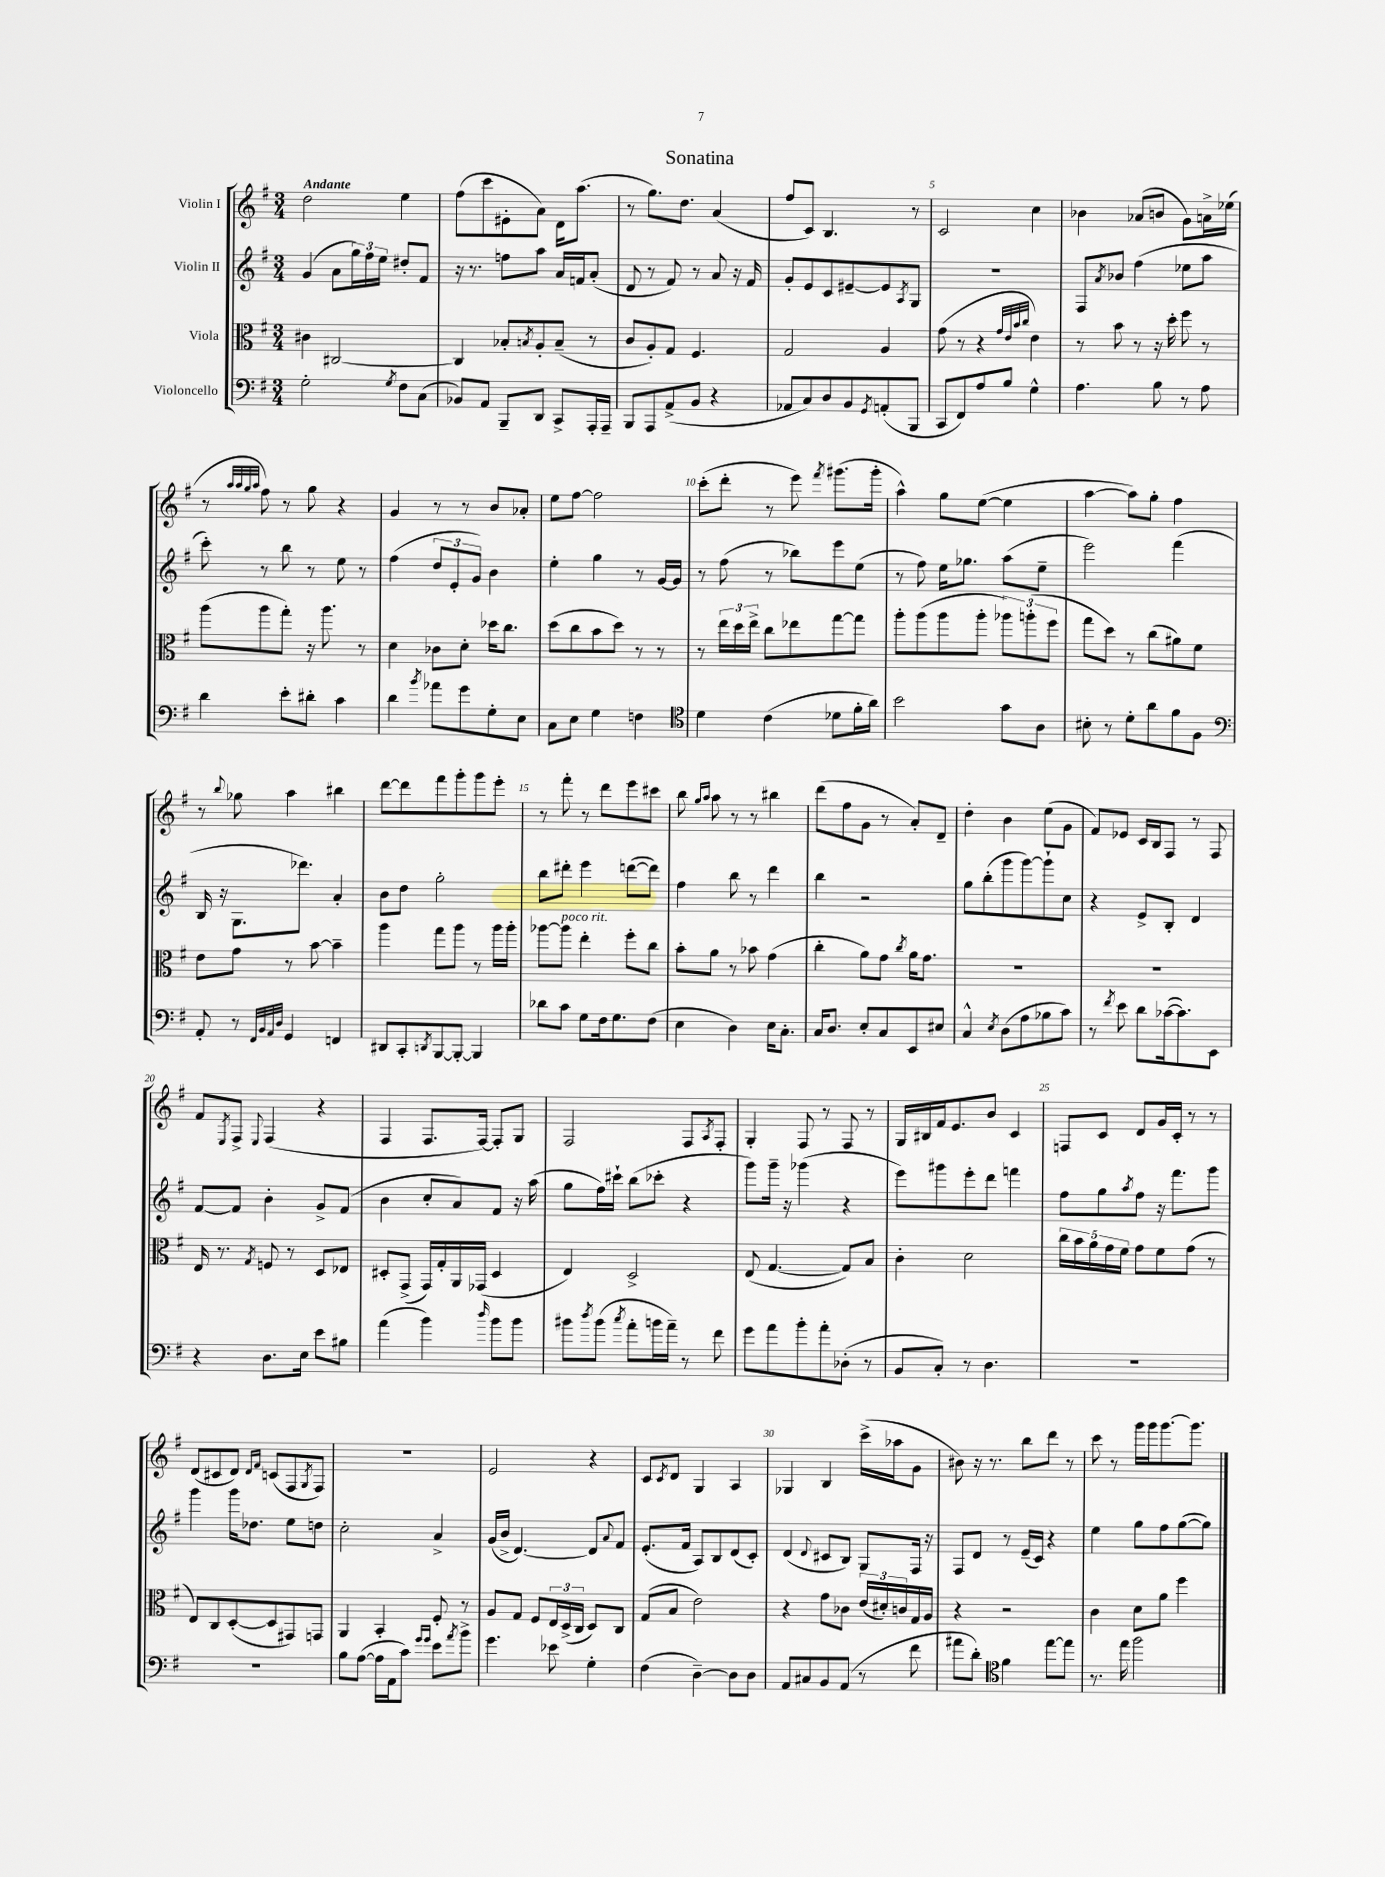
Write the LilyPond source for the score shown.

\header { title = "Sonatina" }
<<
\new StaffGroup <<
\new Staff = "s0" \with { instrumentName = "Violin I" } {
    \clef treble \key g \major \numericTimeSignature \time 3/4 \tempo "Andante"
    d''2 e''4 |
    fis''8( c'''8 eis'8-. a'8) d'16 a''8.( |
    r8 g''8.) d''8. a'4( |
    fis''8 c'8) b4. r8 |
    c'2 c''4 |
    bes'4 aes'8( b'8 g'8) a'16-> ees''16( |
    r8 \grace { a''32 a''32 g''32 a''32 } fis''8) r8 g''8 r4 |
    g'4 r8 r8 b'8 aes'8-. |
    e''8 fis''8~ fis''2 |
    c'''8-.( d'''8-. r8 e'''8) \acciaccatura { fis'''8 } gis'''8.( gis'''16-. |
    a''4-^) g''8 e''8~( e''4 |
    a''4~ a''8) g''8-. fis''4 |
    r8 \appoggiatura { b''8 } ges''8 a''4 bis''4 |
    d'''8~ d'''8 fis'''8 g'''8-. g'''8 e'''8-. |
    r8 fis'''8-. r8 d'''8 e'''8 cis'''8 |
    b''8 \grace { g''16 a''16 } a''8 r8 r8 bis''4 |
    d'''8( fis''8 g'8 r8 a'8-.) d'8-- |
    d''4-. b'4 e''8( g'8 |
    fis'8) ees'8 c'16 b16 fis8 r8 fis8 |
    fis'8 \acciaccatura { e8 } fis8-> \appoggiatura { e8 } fis4( r4 |
    fis4 fis8. fis16~) fis8-. g8 |
    fis2 fis8 \acciaccatura { a8 } fis8-. |
    g4-. fis8 r8 fis8 r8 |
    g16 bis16 fis'16 e'8. b'8 c'4 |
    f8 c'8 d'8 g'16 c'16-. r8 r8 |
    d'8( cis'8 d'8) \grace { d'16 fis'16 } c'8( fis8 \acciaccatura { g8 } fis8) |
    R2. |
    e'2 r4 |
    c'8 \acciaccatura { c'8 } d'8 g4 a4 |
    ges4 b4 c'''16->( aes''16 g'8 |
    bis'8) r16 r8. b''8 d'''8 r8 |
    c'''8 r8 g'''16 g'''16 g'''8.~ g'''8. \bar "|." |
}
\new Staff = "s1" \with { instrumentName = "Violin II" } {
    \clef treble \key g \major \numericTimeSignature \time 3/4
    g'4( a'8 \tuplet 3/2 { g''16) fis''16 e''16 } dis''8-. fis'8 |
    r16 r8. f''8 a''8 a'16 f'16 a'8-.( |
    d'8 r8 fis'8) r8 a'8 r16 fis'16 |
    g'8-. e'8 c'8 eis'8~-- eis'8 \acciaccatura { a8 } g8 |
    R2. |
    fis8 \acciaccatura { a'8 } bes'8 fis''4( ees''8 a''8 |
    c'''8-.) r8 b''8 r8 e''8 r8 |
    fis''4( \tuplet 3/2 { d''8 e'8-. g'8) } b'4 |
    e''4-. g''4 r8 g'16~ g'16 |
    r8 fis''8( r8 bes''8) e'''8 e''8( |
    r8 fis''8) e''16 ges''8. a''8( e''8-- |
    e'''2) fis'''4( |
    b16 r16 g8. des'''8.) a'4-. |
    b'8 d''8 g''2-. |
    b''8 dis'''8-. e'''4 d'''8~( d'''8) |
    fis''4 b''8 r8 d'''4 |
    b''4 r2 |
    g''8 b''8-.( g'''8 g'''8~) g'''8-! c''8 |
    r4 e'8-> b8-. d'4 |
    fis'8~ fis'8 b'4-. g'8-> fis'8( |
    b'4 c''8-. a'8) fis'8 r16 a''16( |
    g''8 fis''16) cis'''16-! b''8( ces'''8-. r4 |
    g'''8) g'''16-- r16 ges'''4( r4 |
    e'''8) gis'''8 e'''8-. d'''8 f'''4 |
    fis''8 g''8 \acciaccatura { a''8 } fis''8 r16 fis'''8. g'''8 |
    g'''4 g'''16 des''8. e''8 d''8 |
    c''2-. a'4-> |
    g'16( b'16-> d'4.~) d'8 \appoggiatura { a'8 } fis'8 |
    e'8.-.( fis'16 a8) b8 d'8( c'8-.) |
    d'4( \appoggiatura { d'8 } cis'8 b8) g8 fis16 r16 |
    fis8 d'8 r8 e'16--( c'16) r4 |
    e''4 g''8 fis''8 g''8~( g''8) \bar "|." |
}
\new Staff = "s2" \with { instrumentName = "Viola" } {
    \clef alto \key g \major \numericTimeSignature \time 3/4
    cis'4 cis2~ |
    cis4 bes8-. \acciaccatura { b8 } a8-. b8--( r8 |
    c'8 a8-.) g8 fis4. |
    g2 a4 |
    g'8( r8 r4 \grace { g'32 e'32 b'32 c''32 } e'4) |
    r8 b'8 r8 r16 d''16-. fis''8 r8 |
    a''8( a''8 g''8-.) r16 a''8. r8 |
    d'4 ces'8 d'8-. des''16 c''8. |
    d''8( c''8 b'8 d''8) r8 r8 |
    r8 \tuplet 3/2 { e''16 d''16 e''16-> } c''8 ees''8 g''8~ g''8 |
    a''8-. a''8( a''8 a''8-. \tuplet 3/2 { aes''8) a''8-.( fis''8 } |
    g''8 d''8) r8 c''8( ais'8) fis'8 |
    e'8 g'8 r8 b'8~ b'4-- |
    a''4 g''8 a''8 r8 a''16 a''16-. |
    aes''8~ aes''8^\markup { \italic "poco rit." } e''4-. fis''8-. c''8 |
    b'8-. a'8 r8 bes'8 g'4( |
    c''4-. a'8) g'8 \acciaccatura { c''8 } a'16 g'8. |
    R2. |
    R2. |
    e16 r8. \acciaccatura { g8 } f8 r8 d8 ees8 |
    dis8-. g,8->( g,16) g16-. a,16 ges,16( dis4 |
    e4) d2-> |
    e8( g4.~ g8) b8 |
    c'4-. d'2 |
    \tuplet 5/4 { c''16 b'16 a'16 g'16 fis'16 } g'8 fis'8 g'8( r8 |
    e8) c8 d8~-.( d8 gis,8) g,8 |
    a,4 b,4-. fis8-. r8 |
    a8 g8 fis8 \tuplet 3/2 { e16 d16->( c16 } d8) c8 |
    g8( b8 e'2) |
    r4 g'8 ces'8 \tuplet 3/2 { e'16( dis'16-.) c'16 } g16 a16 |
    r4 r2 |
    c'4 d'8 a'8 fis''4 \bar "|." |
}
\new Staff = "s3" \with { instrumentName = "Violoncello" } {
    \clef bass \key g \major \numericTimeSignature \time 3/4
    g2-. \acciaccatura { g8 } fis8 c8( |
    bes,8) a,8 b,,8-- d,8 c,8-> a,,16-. a,,16-- |
    b,,8 a,,8 a,8->( b,8 r4 |
    aes,8 c8) d8 b,8 \acciaccatura { g,8 } a,8-.( b,,8 |
    c,8 fis,8) a8 b8 g4-^ |
    a4. b8 r8 a8 |
    d'4 e'8-. dis'8-. c'4 |
    d'4 \acciaccatura { b'8 } aes'8 g'8 g8-. e8 |
    c8 e8 g4 f4 |
    \clef tenor d'4 c'4( des'8 fis'16-. a'16) |
    b'2 g'8 a8 |
    bis8-. r8 d'8-. a'8 fis'8 fis8 |
    \clef bass a,8-. r8 \grace { fis,32 b,32 a,32 d32 } g,4 f,4 |
    dis,8 c,8-. \acciaccatura { d,8 } b,,8~ b,,8~-. b,,4 |
    des'8 c'8 g8 fis16 g8. fis8( |
    e4 d4) e16 c8.-. |
    c16 d8. e8-. c8 e,8 eis8 |
    c4-^ \acciaccatura { e8 } d8( a8 bes8 c'8) |
    r8 \acciaccatura { fis'8 } e'8 d'8 ces'16~( ces'8.) e,8 |
    r4 d8. e16 e'8 bis8 |
    a'4( b'4) \grace { d''16 } b'8 b'8 |
    bis'8 \acciaccatura { d''8 } bis'8( \acciaccatura { c''8 } a'8-. b'16 a'16--) r8 fis'8 |
    g'8 a'8 b'8-. a'8-. des8-.( r8 |
    b,8 c8-.) r8 d4. |
    R2. |
    R2. |
    b8 a8~( a16 a,16 c'8) \grace { g'16 g'16 } e'8 \acciaccatura { a'8 } b'8-> |
    g'4. ees'8 g4-. |
    fis4( d4~--) d8 d8 |
    a,8 cis8 b,8 a,8( r8 fis'8 |
    ais'8 d'8-.) \clef tenor fis'4 e''8~ e''8 |
    r8. e''16 fis''2 \bar "|." |
}
>>
>>
\layout { \context { \Score \override BarNumber.break-visibility = ##(#f #t #t) barNumberVisibility = #(every-nth-bar-number-visible 5) } }
